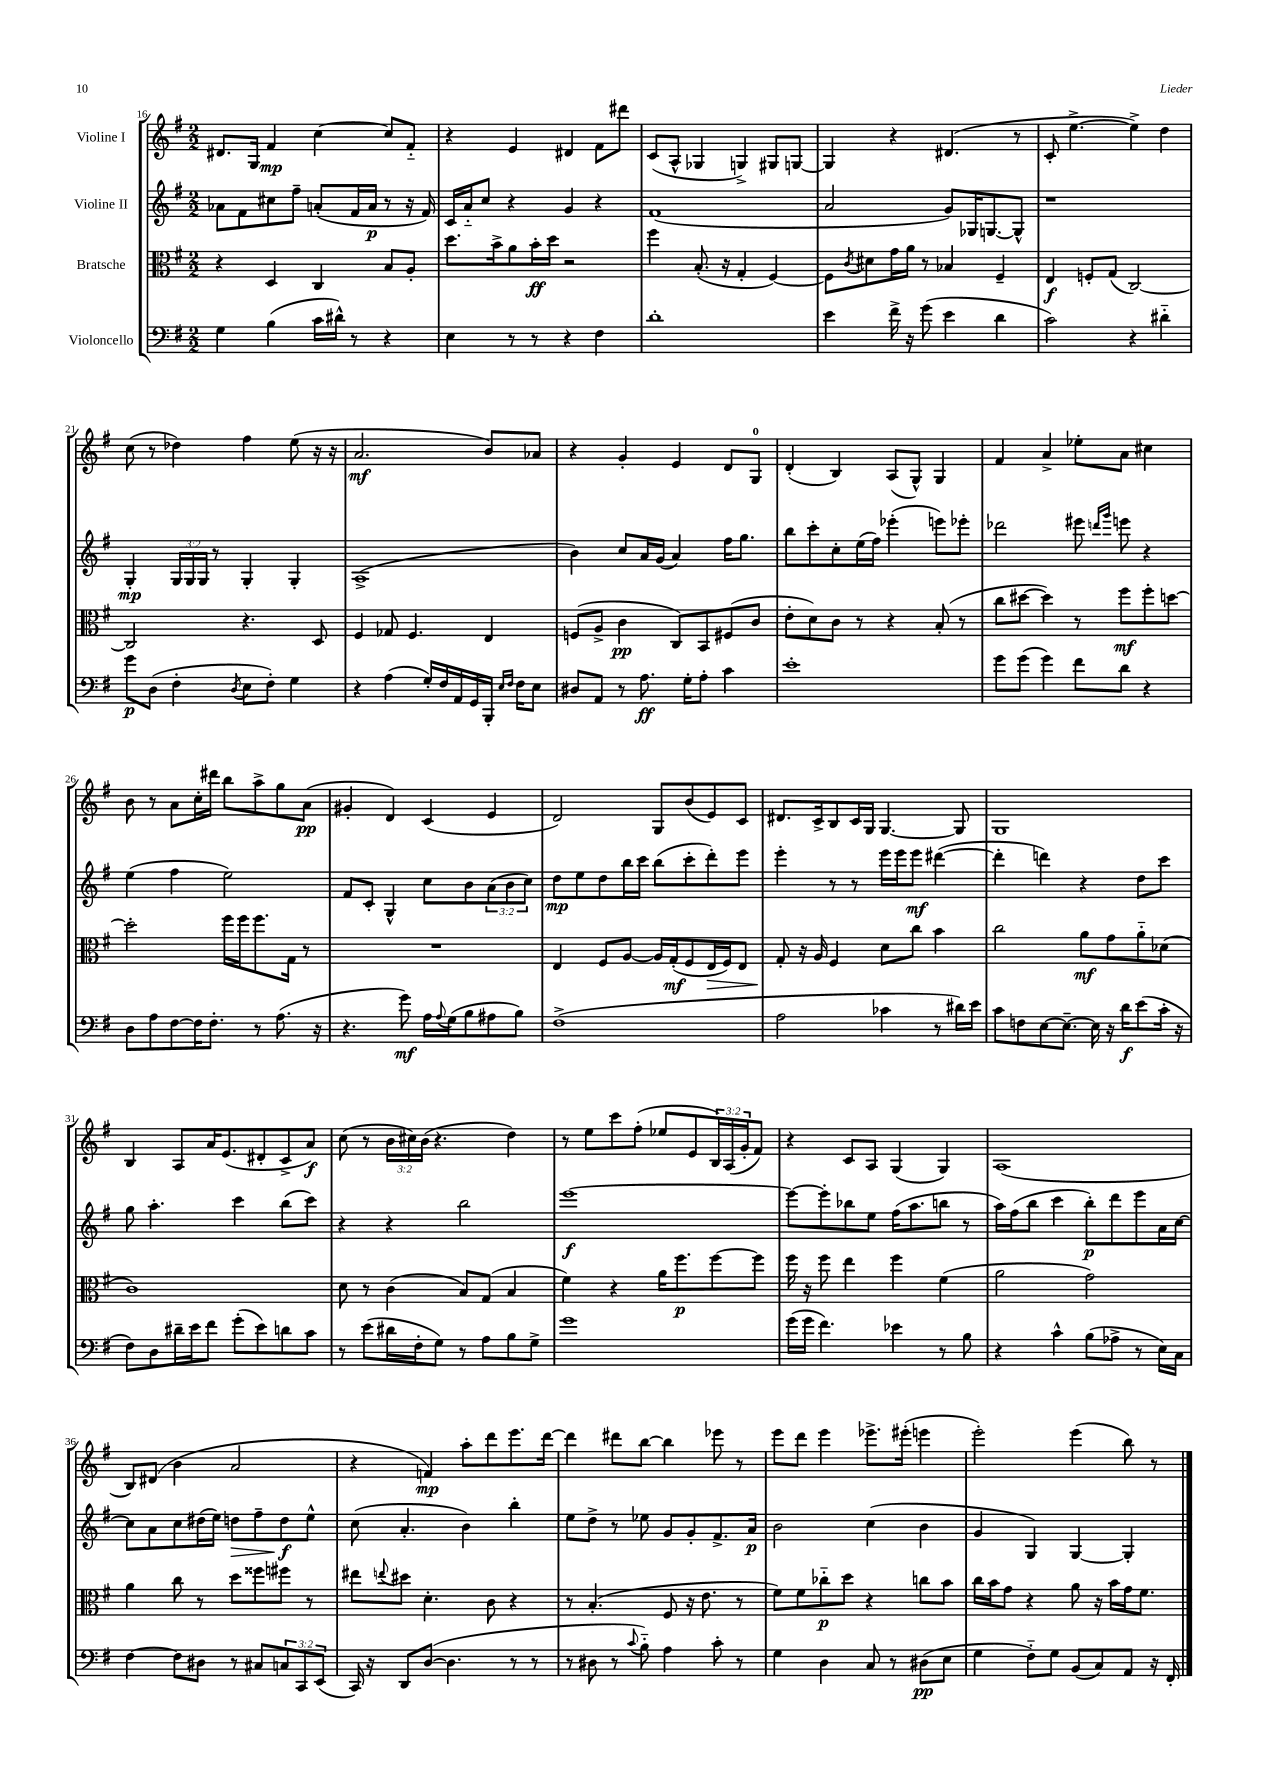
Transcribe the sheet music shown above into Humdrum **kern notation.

**kern	**dynam	**kern	**dynam	**kern	**dynam	**kern	**dynam
*part4	*part4	*part3	*part3	*part2	*part2	*part1	*part1
*staff4	*staff4	*staff3	*staff3	*staff2	*staff2	*staff1	*staff1
*I"Violoncello	*	*I"Bratsche	*	*I"Violine II	*	*I"Violine I	*
*clefF4	*	*clefC3	*	*clefG2	*	*clefG2	*
*k[f#]	*	*k[f#]	*	*k[f#]	*	*k[f#]	*
*M2/2	*	*M2/2	*	*M2/2	*	*M2/2	*
=16	=16	=16	=16	=16	=16	=16	=16
4G\	.	4r	.	8a-X\L	.	8.d#X/L	.
.	.	.	.	8f#\	.	.	.
.	.	.	.	.	.	16G/Jk	.
(4B\	.	4D/	.	8cc#X\	.	4f#/	mp
.	.	.	.	8ff#~\J	.	.	.
16c\LL	.	4C/	.	(8an'/L	.	[4cc\	.
16d#X^^\JJ)	.	.	.	.	.	.	.
8r	.	.	.	16f#/L	.	.	.
.	.	.	.	16a/JJ	p	.	.
4r	.	8B/L	.	8r	.	8cc/L]	.
.	.	8A'/J	.	16r	.	8f#/J	.
.	.	.	.	16f#/)	.	.	.
=17	=17	=17	=17	=17	=17	=17	=17
4E\	.	8.dd\L	.	16c/LL	.	4r	.
.	.	.	.	16a/J	.	.	.
.	.	.	.	8cc/J	.	.	.
.	.	16b^\k	.	.	.	.	.
8r	.	8a\	.	4r	.	4e/	.
8r	.	16b'\L	ff	.	.	.	.
.	.	16dd\JJ	.	.	.	.	.
4r	.	2r	.	4g/	.	4d#X/	.
4F#\	.	.	.	4r	.	8f#\L	.
.	.	.	.	.	.	8ddd#X\J	.
=18	=18	=18	=18	=18	=18	=18	=18
1d'	.	4ff#\	.	(1f#	.	(8c/L	.
.	.	.	.	.	.	8A^^/J	.
.	.	(8.B'/	.	.	.	4G-X/	.
.	.	16r	.	.	.	.	.
.	.	4G'/	.	.	.	4Gn^/)	.
.	.	[4F#/)	.	.	.	8G#X/L	.
.	.	.	.	.	.	[8Gn/J	.
=19	=19	=19	=19	=19	=19	=19	=19
4e\	.	8F#\L]	.	2a/	.	4G/]	.
.	.	8qc/	.	.	.	.	.
.	.	8d#X\	.	.	.	.	.
16f#^\	.	16g\L	.	.	.	4r	.
16r	.	16a\JJ	.	.	.	.	.
(8g\	.	8r	.	.	.	.	.
4e\	.	4B-X/	.	8g/L)	.	(4.d#X/	.
.	.	.	.	16G-X/K	.	.	.
.	.	.	.	[8.Gn/	.	.	.
4d\	.	4F#~/	.	.	.	.	.
.	.	.	.	8G^^/J]	.	8r	.
=20	=20	=20	=20	=20	=20	=20	=20
2c\)	.	4E/	f	1r	.	8c'/	.
.	.	.	.	.	.	[4.ee^\	.
.	.	8Fn'/L	.	.	.	.	.
.	.	(8G/J	.	.	.	.	.
4r	.	[2C/)	.	.	.	4ee^\])	.
4d#X\	.	.	.	.	.	4dd\	.
!!LO:LB:g=z
=21	=21	=21	=21	=21	=21	=21	=21
8g\L	p	2C/]	.	4G'/	mp	(8cc\	.
(8D\J	.	.	.	.	.	8r	.
4F#'\	.	.	.	24G/LL	.	4dd-X\)	.
.	.	.	.	24G/	.	.	.
.	.	.	.	24G/JJ	.	.	.
.	.	.	.	8r	.	.	.
8qD/	.	.	.	.	.	.	.
8E\L	.	4.r	.	4G'/	.	4ff#\	.
8F#'\J)	.	.	.	.	.	.	.
4G\	.	.	.	4G'/	.	(8ee\	.
.	.	8D/	.	.	.	16r	.
.	.	.	.	.	.	16r	.
=22	=22	=22	=22	=22	=22	=22	=22
4r	.	4F#/	.	(1A^	.	2.a/	mf
(4A\	.	8G-X/	.	.	.	.	.
.	.	4.F#/	.	.	.	.	.
16G'/LL)	.	.	.	.	.	.	.
16F#/	.	.	.	.	.	.	.
16AA/	.	.	.	.	.	.	.
16GG/	.	.	.	.	.	.	.
16BBB'/JJ	.	4E/	.	.	.	8b/L)	.
16qqE/LL	.	.	.	.	.	.	.
16qqF#/JJ	.	.	.	.	.	.	.
16F#\KL	.	.	.	.	.	.	.
8E\J	.	.	.	.	.	8a-X/J	.
=23	=23	=23	=23	=23	=23	=23	=23
8D#X/L	.	(8Fn/L	.	4b\)	.	4r	.
8AA/J	.	8A^/J	.	.	.	.	.
8r	.	4c\	pp	8cc/L	.	4g'/	.
8.A\	ff	.	.	16a/L	.	.	.
.	.	.	.	(16g/JJ	.	.	.
.	.	8C/L)	.	4a/)	.	4e/	.
16G'\KL	.	.	.	.	.	.	.
8A'\J	.	8BB/	.	.	.	.	.
4c\	.	(8F#X/	.	16ff#\KL	.	8d/L	.
.	.	.	.	8.gg\J	.	.	.
.	.	8c/J	.	.	.	8G/J	.
=24	=24	=24	=24	=24	=24	=24	=24
1e'	.	8e'\L	.	8bb\L	.	(4d'/	.
.	.	8d\)	.	8ccc'\	.	.	.
.	.	8c\J	.	8cc'\	.	4B/)	.
.	.	8r	.	(16ee\L	.	.	.
.	.	.	.	16ff#\JJ)	.	.	.
.	.	4r	.	(4eee-X'\	.	(8A/L	.
.	.	.	.	.	.	8G^^/J)	.
.	.	(8B'/	.	8eeen\L)	.	4G/	.
.	.	8r	.	8eee-X'\J	.	.	.
=25	=25	=25	=25	=25	=25	=25	=25
8g\L	.	8cc\L	.	2ddd-X\	.	4f#/	.
(8g\J	.	[8dd#X\J	.	.	.	.	.
4g\)	.	4dd#\])	.	.	.	4a^/	.
8f#\L	.	8r	.	8eee#X\	.	8ee-X'\L	.
.	.	.	.	16qqdddn/LL	.	.	.
.	.	.	.	16qqggg/JJ	.	.	.
8d\J	.	8ff#\L	mf	8eeen\	.	8a\J	.
4r	.	8ff#'\	.	4r	.	4cc#X\	.
.	.	[8ddn\J	.	.	.	.	.
!!LO:LB:g=z
=26	=26	=26	=26	=26	=26	=26	=26
8D\L	.	2dd'\]	.	(4ee\	.	8b\	.
8A\	.	.	.	.	.	8r	.
[8F#\	.	.	.	4ff#\	.	8a\L	.
16F#\K]	.	.	.	.	.	16cc'\L	.
8.F#'\J	.	.	.	.	.	16ddd#X\JJ	.
.	.	16ff#\LL	.	2ee\)	.	8bb\L	.
.	.	16ff#\J	.	.	.	.	.
8r	.	8.ff#\	.	.	.	8aa^\	.
(8.A\	.	.	.	.	.	8gg\	.
.	.	16G\Jk	.	.	.	.	.
.	.	8r	.	.	.	(8a\J	pp
16r	.	.	.	.	.	.	.
=27	=27	=27	=27	=27	=27	=27	=27
4.r	.	1r	.	8f#/L	.	4g#X'/	.
.	.	.	.	8c'/J	.	.	.
.	.	.	.	4G^^/	.	4d/)	.
8g\)	mf	.	.	.	.	.	.
16A\LL	.	.	.	8cc\L	.	(4c/	.
8qqA/	.	.	.	.	.	.	.
(16G\J	.	.	.	.	.	.	.
8B\	.	.	.	8b\	.	.	.
8A#X\	.	.	.	(12a\	.	4e/	.
.	.	.	.	12b\	.	.	.
8B\J)	.	.	.	.	.	.	.
.	.	.	.	12cc\J)	.	.	.
=28	=28	=28	=28	=28	=28	=28	=28
(1F#^	.	4E/	.	8dd\L	mp	2d/)	.
.	.	.	.	8ee\	.	.	.
.	.	8F#/L	.	8dd\	.	.	.
.	.	[8A/J	.	16bb\L	.	.	.
.	.	.	.	16ccc\JJ	.	.	.
.	.	16A/LL]	.	(8bb\L	.	8G/L	.
.	.	(16G'/J	mf	.	.	.	.
.	.	8F#/	.	8ccc'\	.	(8b/	.
!	!	!	!LO:HP:b	!	!	!	!
.	.	16E/L	>	8ddd'\)	.	8e/)	.
.	.	16F#/J)	.	.	.	.	.
.	.	8E/J	.	8eee\J	.	8c/J	.
=29	=29	=29	=29	=29	=29	=29	=29
2A\	.	8G'/	.	4eee'\	.	8.d#X/L	.
.	.	16r	]	.	.	.	.
.	.	16A/	.	.	.	16c^/k	.
.	.	4F#/	.	8r	.	8B/	.
.	.	.	.	8r	.	16c/L	.
.	.	.	.	.	.	16G/JJ	.
4c-X\	.	8d\L	.	16eee\LL	.	[4.G/	.
.	.	.	.	16eee\J	.	.	.
.	.	8cc\J	.	8eee\J	mf	.	.
8r	.	4b\	.	([4ddd#X\	.	.	.
16d#X\LL)	.	.	.	.	.	8G/]	.
16e\JJ	.	.	.	.	.	.	.
=30	=30	=30	=30	=30	=30	=30	=30
8c\L	.	2cc\	.	4ddd#'\]	.	1G	.
8Fn\	.	.	.	.	.	.	.
[8E\	.	.	.	4dddn\)	.	.	.
8.E~\J_	.	.	.	.	.	.	.
.	.	8a\L	mf	4r	.	.	.
16E\]	.	.	.	.	.	.	.
16r	.	8g\	.	.	.	.	.
16d\KL	f	.	.	.	.	.	.
(8e\	.	8a\	.	8dd\L	.	.	.
16c'\Jk	.	(8d-X\J	.	8ccc\J	.	.	.
16r	.	.	.	.	.	.	.
!!LO:LB:g=z
=31	=31	=31	=31	=31	=31	=31	=31
8F#\L)	.	1c)	.	8gg\	.	4B/	.
8D\	.	.	.	4.aa'\	.	.	.
16d#X~\L	.	.	.	.	.	8A/L	.
16e\J	.	.	.	.	.	.	.
8f#\J	.	.	.	.	.	16a/K	.
.	.	.	.	.	.	(8.e/	.
(8g'\L	.	.	.	4ccc\	.	.	.
8e\)	.	.	.	.	.	8d#X'/	.
8dn\	.	.	.	(8bb\L	.	8c^/	.
8c\J	.	.	.	8ccc\J)	.	8a/J)	f
=32	=32	=32	=32	=32	=32	=32	=32
8r	.	8d\	.	4r	.	(8cc\	.
(8e\L	.	8r	.	.	.	8r	.
16d#X\L	.	(4c\	.	4r	.	24b\LL	.
.	.	.	.	.	.	24cc#X\)	.
16F#'\J	.	.	.	.	.	.	.
.	.	.	.	.	.	(24b\JJ	.
8G\J)	.	.	.	.	.	4.r	.
8r	.	8B/L)	.	2bb\	.	.	.
8A\L	.	(8G/J	.	.	.	.	.
8B\	.	4B/	.	.	.	4dd\)	.
8G^\J	.	.	.	.	.	.	.
=33	=33	=33	=33	=33	=33	=33	=33
1g	.	4f#\)	.	[1eee	f	8r	.
.	.	.	.	.	.	8ee\L	.
.	.	4r	.	.	.	8ccc\	.
.	.	.	.	.	.	(8ff#'\J	.
.	.	16a\KL	.	.	.	8ee-X/L	.
.	.	8.ff#\	p	.	.	.	.
.	.	.	.	.	.	8e/	.
.	.	[8ff#\	.	.	.	24B/L)	.
.	.	.	.	.	.	(24A/	.
.	.	.	.	.	.	24g'/J	.
.	.	8ff#\J]	.	.	.	8f#/J)	.
=34	=34	=34	=34	=34	=34	=34	=34
(16g\LL	.	16ff#\	.	8eee\L_	.	4r	.
16g\JJ	.	16r	.	.	.	.	.
4.f#\)	.	8ff#\	.	8eee'\]	.	.	.
.	.	4ee\	.	8bb-X\	.	8c/L	.
.	.	.	.	8ee\J	.	8A/J	.
4e-X\	.	4ff#\	.	(16ff#\KL	.	(4G/	.
.	.	.	.	8.aa\	.	.	.
8r	.	(4f#\	.	8bbn\J	.	4G/)	.
8B\	.	.	.	8r	.	.	.
=35	=35	=35	=35	=35	=35	=35	=35
4r	.	2a\	.	16aa\LL)	.	(1A	.
.	.	.	.	(16ff#\J	.	.	.
.	.	.	.	8bb\J	.	.	.
4c^^\	.	.	.	4ccc\	.	.	.
(8B\L	.	2g\)	.	8bb'\L)	p	.	.
8A-X^\J	.	.	.	8ddd\	.	.	.
8r	.	.	.	8eee\	.	.	.
16E\LL)	.	.	.	16a\L	.	.	.
16C\JJ	.	.	.	[16cc\JJ	.	.	.
!!LO:LB:g=z
=36	=36	=36	=36	=36	=36	=36	=36
[4F#\	.	4a\	.	8cc\L]	.	8B/L)	.
.	.	.	.	8a\	.	(8d#X/J	.
8F#\L]	.	8cc\	.	8cc\	.	4b\	.
8D#X\J	.	8r	.	(16dd#X\L	.	.	.
.	.	.	.	16ee\JJ)	.	.	.
!	!	!	!	!	!LO:HP:b	!	!
8r	.	8dd\L	.	8ddn\L	>	2a/	.
8C#X/L	.	8ff##X\	.	8ff#~\	.	.	.
12Cn/	.	8ff#X\J	.	8dd\	f	.	.
12CC/	.	.	.	.	.	.	.
.	.	8r	.	8ee^^\J	]	.	.
(12EE/J	.	.	.	.	.	.	.
=37	=37	=37	=37	=37	=37	=37	=37
16CC/)	.	8ee#X\L	.	(8cc\	.	4r	.
16r	.	.	.	.	.	.	.
.	.	8qqeen/	.	.	.	.	.
8DD/L	.	8dd#X\J	.	4.a'/	.	.	.
([8D/J	.	4.d'\	.	.	.	4fn/)	mp
4.D\]	.	.	.	.	.	.	.
.	.	.	.	4b\)	.	8aa'\L	.
.	.	8c\	.	.	.	8ddd\	.
8r	.	4r	.	4bb'\	.	8.eee\	.
8r	.	.	.	.	.	.	.
.	.	.	.	.	.	[16ddd\Jk	.
=38	=38	=38	=38	=38	=38	=38	=38
8r	.	8r	.	8ee\L	.	4ddd\]	.
8D#X\	.	(4.B'/	.	8dd^\J	.	.	.
8r	.	.	.	8r	.	8ddd#X\L	.
8qqc/	.	.	.	.	.	.	.
8B\)	.	.	.	8ee-X\	.	[8bb\J	.
4A\	.	8F#/	.	8g/L	.	4bb\]	.
.	.	16r	.	8g'/	.	.	.
.	.	8.e\	.	.	.	.	.
8c'\	.	.	.	8.f#^/	.	8eee-X\	.
8r	.	8r	.	.	.	8r	.
.	.	.	.	16a/Jk	p	.	.
=39	=39	=39	=39	=39	=39	=39	=39
4G\	.	8f#\L)	.	2b\	.	8eee\L	.
.	.	8f#\	.	.	.	8ddd\J	.
4D\	.	8cc-X\	p	.	.	4eee\	.
.	.	8dd\J	.	.	.	.	.
8C/	.	4r	.	(4cc\	.	8.eee-X^\L	.
8r	.	.	.	.	.	.	.
.	.	.	.	.	.	(16eee#X'\Jk	.
(8D#X\L	pp	8ccn\L	.	4b\	.	4eeen\	.
8E\J	.	8b\J	.	.	.	.	.
=40	=40	=40	=40	=40	=40	=40	=40
4G\	.	16cc\LL	.	4g/	.	2eee'\)	.
.	.	16b\J	.	.	.	.	.
.	.	8g\J	.	.	.	.	.
8F#\L)	.	4r	.	4G/)	.	.	.
8G\J	.	.	.	.	.	.	.
(8BB/L	.	8a\	.	[4G/	.	(4eee\	.
8C/)	.	16r	.	.	.	.	.
.	.	16b\LL	.	.	.	.	.
8AA/J	.	16g\J	.	4G'/]	.	8bb\)	.
.	.	8.f#\J	.	.	.	.	.
16r	.	.	.	.	.	8r	.
16FF#'/	.	.	.	.	.	.	.
==	==	==	==	==	==	==	==
*-	*-	*-	*-	*-	*-	*-	*-
